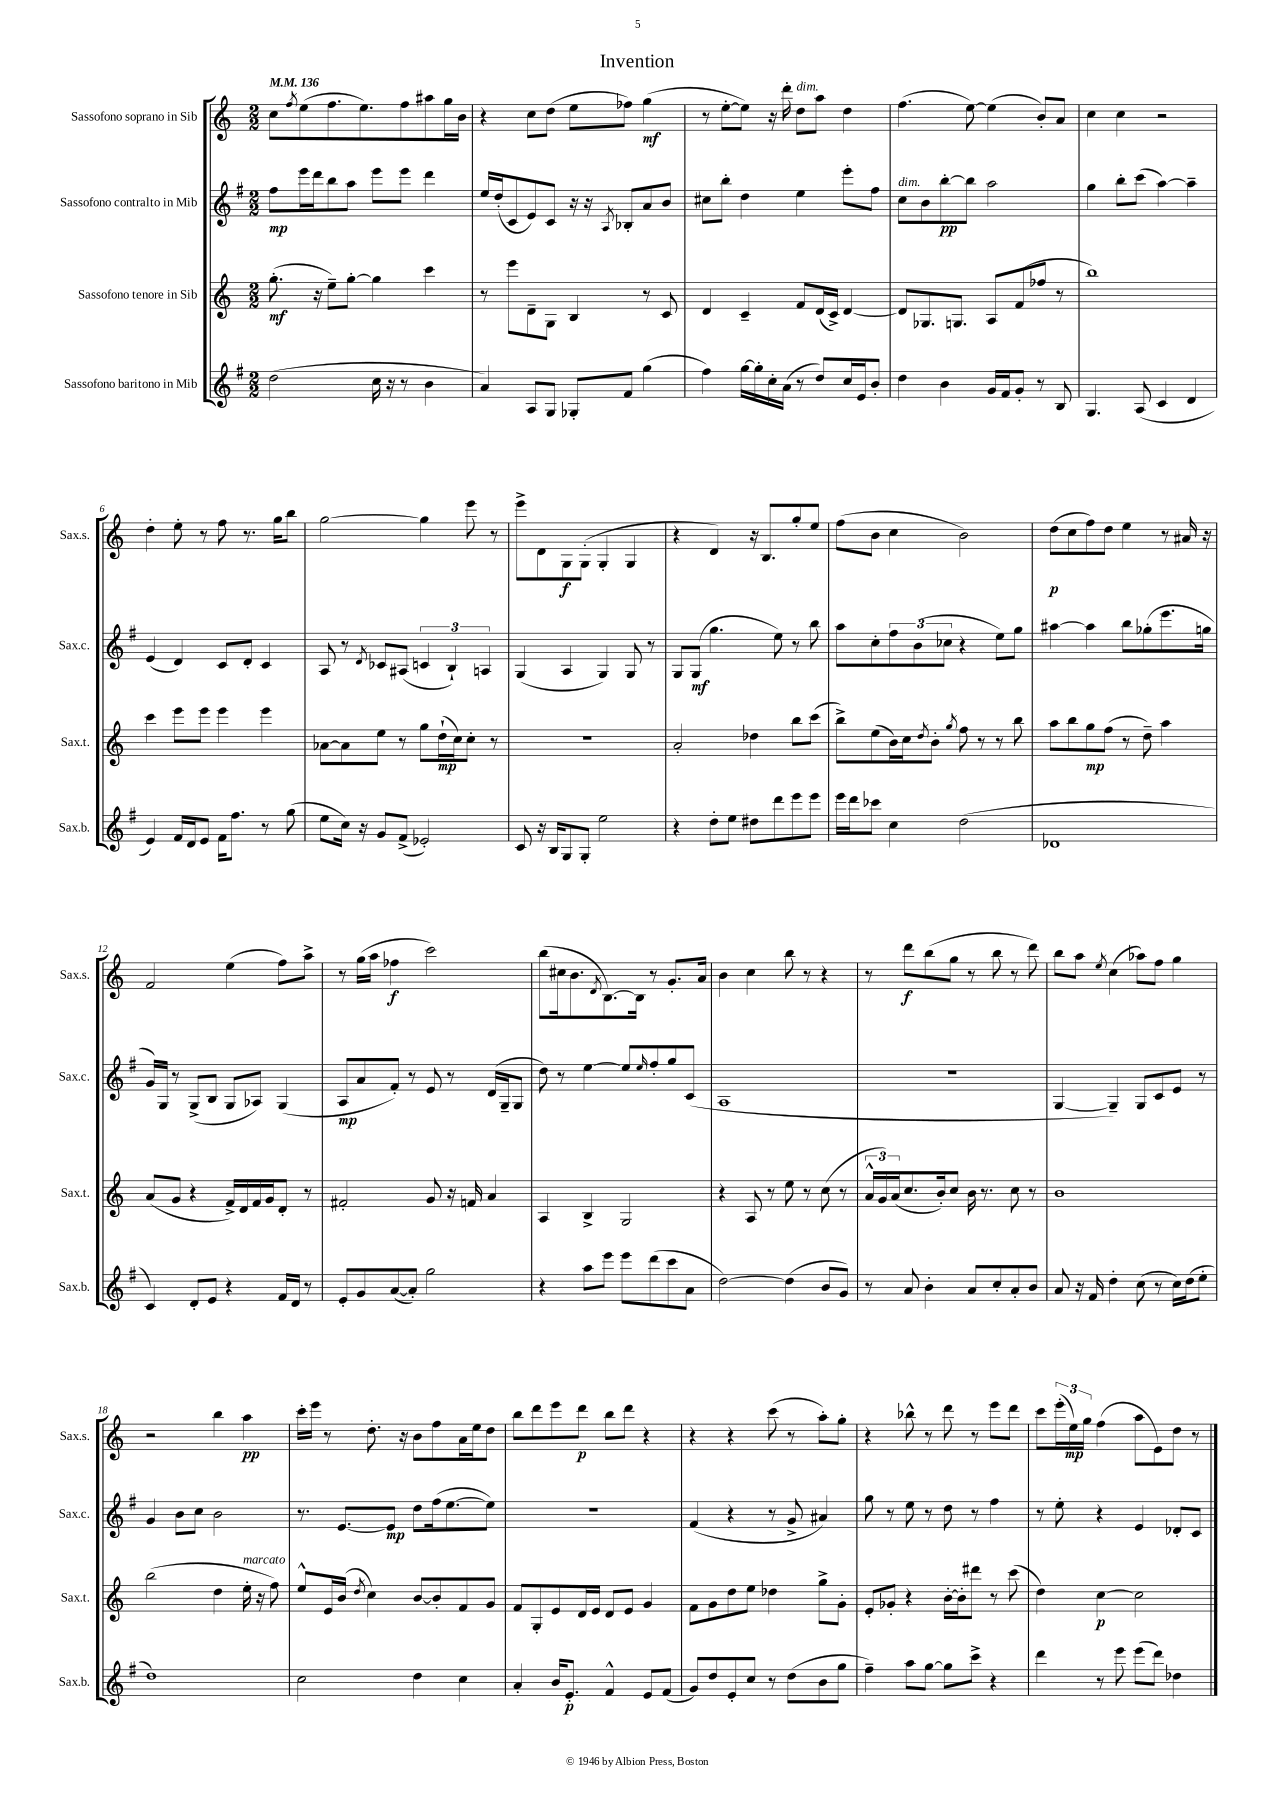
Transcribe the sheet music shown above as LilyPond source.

\header { title = "Invention" }
<<
\new StaffGroup <<
\new Staff = "s0" \with { instrumentName = "Sassofono soprano in Sib" shortInstrumentName = "Sax.s." } {
    \clef treble \key c \major \numericTimeSignature \time 2/2 \tempo 4 = 136
    c''8 \acciaccatura { f''8 } e''8( f''8. e''8.) f''8 ais''8 g''16 b'16 |
    r4 c''8 d''8( e''8 fes''8) g''4\mf( |
    r8 e''8~-. e''8) r16 d'''16-. d''8^\markup { \italic "dim." } a''8 d''4 |
    f''4.( e''8~) e''4( b'8-.) a'8 |
    c''4 c''4 r2 |
    d''4-. e''8-. r8 f''8 r8. g''16 b''8 |
    g''2~ g''4 e'''8 r8 |
    e'''8-> d'8 g8\f g8-.( g4-. g4 |
    r4 d'4) r16 b8. g''8-. e''8 |
    f''8( b'8 c''4 b'2) |
    d''8\p( c''8 f''8) d''8 e''4 r8 ais'16 r16 |
    f'2 e''4( f''8) a''8-> |
    r8 g''16( a''16 fes''4\f c'''2) |
    b''8( cis''16 b'8. \acciaccatura { d'8 } b8.~) b16 r8 g'8.-. a'16 |
    b'4 c''4 b''8 r8 r4 |
    r8 d'''8\f b''8( g''8 r8 b''8 r8 d'''8) |
    b''8 a''8 \acciaccatura { e''8 } c''4( aes''8) f''8 g''4 |
    r2 b''4 a''4\pp |
    c'''16-. e'''16 r8 d''8.-. r16 b'8 f''8 a'16 e''16 d''8 |
    b''8 d'''8 e'''8 d'''8\p b''8 d'''8 r4 |
    r4 r4 c'''8( r8 a''8-.) g''8-. |
    r4 bes''8-^ r8 d'''8 r8 e'''8 d'''8 |
    c'''8 \tuplet 3/2 { e'''16-.( e''16\mp) g''16 } f''4( a''8 e'8) d''8 r8 \bar "|." |
}
\new Staff = "s1" \with { instrumentName = "Sassofono contralto in Mib" shortInstrumentName = "Sax.c." } {
    \clef treble \key g \major \numericTimeSignature \time 2/2
    fis''8\mp e'''16 d'''16 b''8 a''8 e'''8 e'''8 d'''4 |
    e''16 d''16-.( c'8 e'8) c'8 r16 r16 \acciaccatura { a8 } bes8-. a'8 b'8 |
    cis''8 b''8-. d''4 e''4 e'''8-. fis''8 |
    c''8^\markup { \italic "dim." } b'8 b''8~-.\pp b''8 a''2 |
    g''4 b''8-. c'''8( a''4~) a''4-- |
    e'4( d'4) c'8 d'8-. c'4 |
    a8 r8 \acciaccatura { d'8 } ces'8 ais8( \tuplet 3/2 { c'4 b4-!) a4 } |
    g4( a4 g4) g8 r8 |
    g8 g8\mf( g''4. e''8) r8 b''8 |
    a''8 c''8-. \tuplet 3/2 { fis''8 b'8( ces''8 } r4 e''8) g''8 |
    ais''4~ ais''4 b''8 ges''8-.( e'''8. g''16 |
    g'16) g16 r8 g8->( b8 g8 aes8) g4( |
    a8\mp a'8 fis'8-.) r8 e'8 r8 d'16( g16-- g8 |
    d''8) r8 e''4~ e''8 \grace { e''16 } fis''8-. g''8 c'8( |
    a1 |
    r1 |
    g4~ g4--) g8 c'8 e'8 r8 |
    g'4 b'8 c''8 b'2 |
    r8. e'8.~ e'8\mp d''8 fis''16( e''8.~ e''8) |
    R1 |
    fis'4( r4 r8 g'8-> ais'4) |
    g''8 r8 e''8 r8 d''8 r8 fis''4 |
    r8 e''8-. r4 e'4 des'8-. c'8 \bar "|." |
}
\new Staff = "s2" \with { instrumentName = "Sassofono tenore in Sib" shortInstrumentName = "Sax.t." } {
    \clef treble \key c \major \numericTimeSignature \time 2/2
    g''8.-.\mf( r16 e''8--) g''8~-. g''4 c'''4 |
    r8 e'''8 d'8-- g8 b4 r8 c'8 |
    d'4 c'4-- f'8 d'16( c'16->) d'4~ |
    d'8 ges8. g8. a8 f'8( fes''8 r8 |
    b''1) |
    c'''4 e'''8 e'''8 e'''4 e'''4 |
    aes'8~ aes'8 e''8 r8 g''8 d''16-!\mp( c''16) c''8-. r8 |
    R1 |
    a'2-. des''4 b''8 c'''8( |
    b''8->) e''8( b'16) c''16 \acciaccatura { d''8 } b'8-. \acciaccatura { g''8 } f''8 r8 r8 b''8 |
    a''8 b''8 g''8\mp f''8( r8 d''8--) a''4 |
    a'8( g'8 r4 f'16->) d'16 f'16 g'16 d'8-. r8 |
    fis'2-. g'8 r16 f'16 a'4 |
    a4 b4-> g2 |
    r4 a8 r8 e''8 r8 c''8( r8 |
    \tuplet 3/2 { a'16-^ g'16) a'16( } c''8. b'16-.) c''8 b'16 r8. c''8 r8 |
    b'1 |
    b''2( d''4 e''16-.^\markup { \italic "marcato" } r16 f''8) |
    e''8-^ e'16 b'16( \acciaccatura { d''8 } c''4) b'8~ b'8-. f'8 g'8 |
    f'8 g8-. e'8 d'16 e'16 d'8 e'8 g'4 |
    f'8 g'8 d''8 e''8 des''4 g''8-> g'8-. |
    e'8-. ges'8-. r4 b'16~-. b'16-. dis'''8 r8 c'''8( |
    d''4) c''4~\p c''2 \bar "|." |
}
\new Staff = "s3" \with { instrumentName = "Sassofono baritono in Mib" shortInstrumentName = "Sax.b." } {
    \clef treble \key g \major \numericTimeSignature \time 2/2
    d''2( c''16 r16 r8 b'4 |
    a'4) a8 g8 ges8-. fis'8 g''4( |
    fis''4) g''16~ g''16-. c''16-. a'16( r8 d''8) c''16 e'16 b'8-. |
    d''4 b'4 g'16 fis'16 g'8-. r8 b8 |
    g4. a8( c'4 d'4 |
    e'4) fis'16 d'16 e'8 fis'16 fis''8. r8 g''8( |
    e''8 c''16) r16 g'8 fis'8->( ees'2-.) |
    c'8 r16 b16 g8 g8-. e''2 |
    r4 d''8-. e''8 dis''8 d'''8 e'''8 e'''8 |
    e'''16 d'''16 ces'''8 c''4 d''2( |
    des'1 |
    c'4) d'8-. e'8 r4 fis'16 d'16 r8 |
    e'8-. g'8 a'8~( a'8-.) g''2 |
    r4 a''8 e'''8 e'''8 d'''8( c'''8 a'8 |
    d''2~) d''4( b'8 g'8) |
    r8 a'8 b'4-. a'8 c''8-. a'8-. b'8 |
    a'8 r16 fis'16 d''4-. c''8( r8 c''16) d''16( e''8-. |
    d''1) |
    c''2 d''4 c''4 |
    a'4-. b'16 e'8.-.\p fis'4-^ e'8 fis'8( |
    g'8) d''8 e'8-. c''8 r8 d''8( b'8 g''8 |
    fis''4--) a''8 g''8~ g''8 c'''8-> r4 |
    d'''4 r8 e'''8 e'''8( d'''8) des''4 \bar "|." |
}
>>
>>
